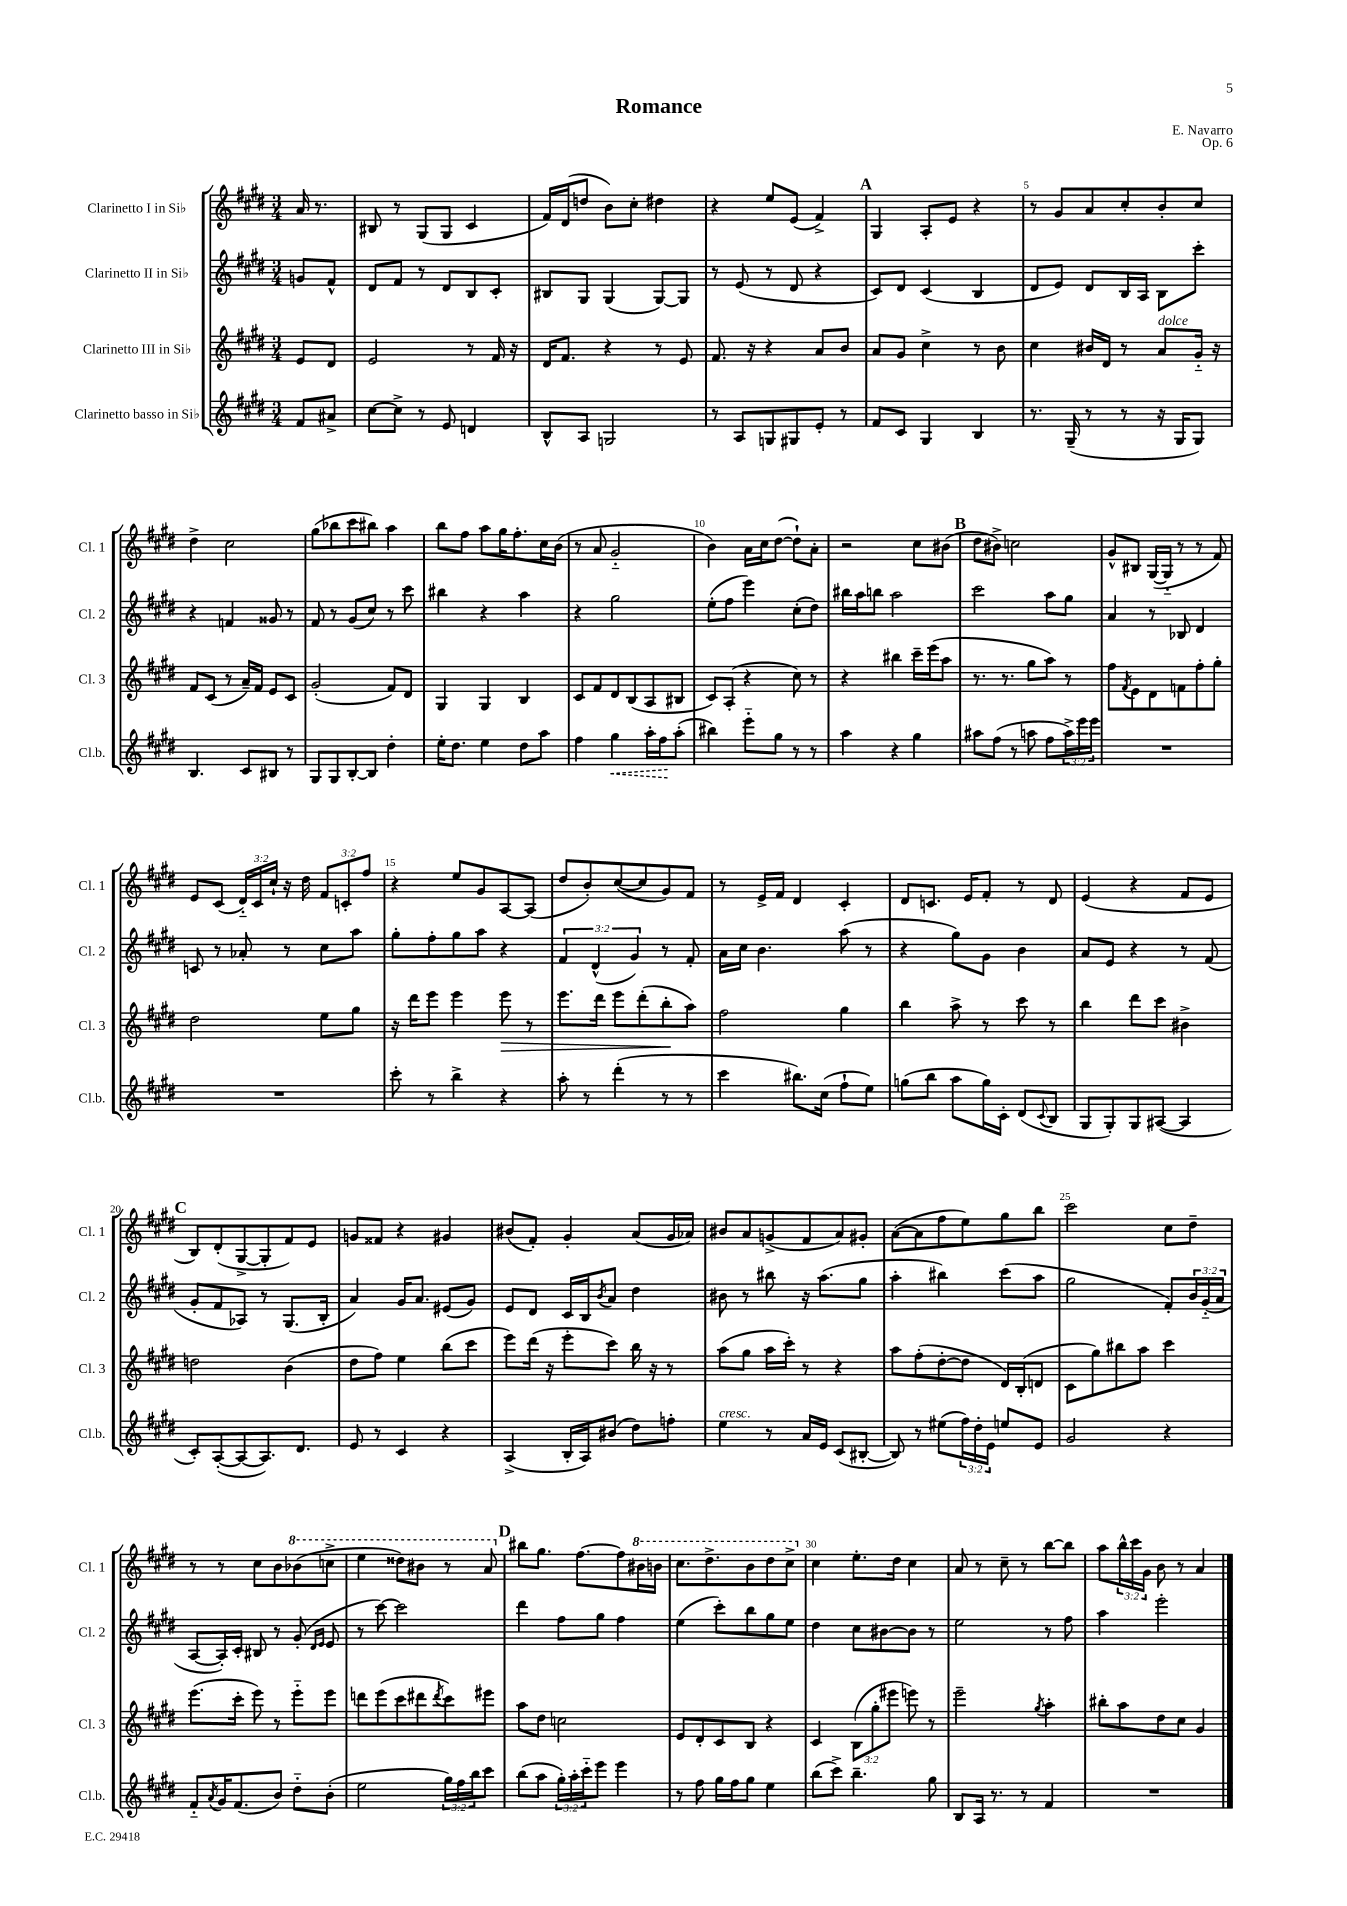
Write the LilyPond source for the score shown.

\header { title = "Romance" composer = "E. Navarro" opus = "Op. 6" }
<<
\new StaffGroup <<
\new Staff = "s0" \with { instrumentName = "Clarinetto I in Sib" shortInstrumentName = "Cl. 1" } {
    \clef treble \key e \major \numericTimeSignature \time 3/4 \override Staff.TupletNumber.text = #tuplet-number::calc-fraction-text \partial 4
    a'16 r8. |
    bis8 r8 gis8( gis8 cis'4 |
    fis'16) dis'16( d''8 b'8) cis''8-. dis''4 |
    r4 e''8 e'8( fis'4->) |
    \mark \markup { \bold "A" } gis4 a8-. e'8 r4 |
    r8 gis'8 a'8 cis''8-. b'8-. cis''8 |
    dis''4-> cis''2 |
    gis''8( bes''8 cis'''8 bis''8) a''4 |
    b''8 fis''8 a''8 gis''16 fis''8.-. cis''16 b'16( |
    r8 a'8 gis'2-_ |
    b'4) a'16 cis''16 dis''8~( dis''8-!) a'8-. |
    r2 cis''8 bis'8( |
    \mark \markup { \bold "B" } dis''8 bis'8->) c''2 |
    gis'8-^ bis8 gis16~( gis16-_ r8 r8 fis'8) |
    e'8 cis'8( \tuplet 3/2 { dis'16-_) cis'16 cis''16-! } r16 dis''16 \tuplet 3/2 { fis'8 c'8-. fis''8 } |
    r4 e''8 gis'8 a8~ a8( |
    dis''8 b'8-.) cis''8~( cis''8 gis'8) fis'8 |
    r8 e'16-> fis'16 dis'4 cis'4-. |
    dis'8 c'8. e'16 fis'8-. r8 dis'8 |
    e'4( r4 fis'8 e'8 |
    \mark \markup { \bold "C" } b8) dis'8-.( gis8~-> gis8-. fis'8) e'8 |
    g'8 fisis'8 r4 gis'4 |
    bis'8( fis'8-.) gis'4-. a'8( gis'16 aes'16) |
    bis'8 a'8 g'8->( fis'8 a'8) gis'8-. |
    a'8~( a'8 fis''8 e''8) gis''8 b''8 |
    cis'''2 cis''8 dis''8-- |
    r8 r8 cis''8 b'8 \ottava #1 bes''8( c'''8-> |
    e'''4 disis'''8) bis''8 r8 a''8 \ottava #0 |
    \mark \markup { \bold "D" } bis''8 gis''8. fis''8.~ fis''8 \ottava #1 bis''!16 b''16 |
    cis'''8. dis'''8.-> b''8 dis'''8 cis'''8-> \ottava #0 |
    cis''4 e''8.-. dis''16 cis''4 |
    a'8 r8 cis''8-- r8 b''8~ b''8 |
    a''8 \tuplet 3/2 { b''16-^ cis'''16 gis'16 } b'8 r8 a'4 \bar "|." |
}
\new Staff = "s1" \with { instrumentName = "Clarinetto II in Sib" shortInstrumentName = "Cl. 2" } {
    \clef treble \key e \major \numericTimeSignature \time 3/4 \override Staff.TupletNumber.text = #tuplet-number::calc-fraction-text \partial 4
    g'8 fis'8-^ |
    dis'8 fis'8 r8 dis'8 b8 cis'8-. |
    bis8 gis8 gis4( gis8~) gis8 |
    r8 e'8( r8 dis'8 r4 |
    \mark \markup { \bold "A" } cis'8) dis'8 cis'4( b4 |
    dis'8 e'8) dis'8 b16 a16 b8 cis'''8-. |
    r4 f'4 gisis'8 r8 |
    fis'8 r8 gis'8( cis''8) r8 cis'''8 |
    bis''4 r4 a''4 |
    r4 gis''2 |
    e''8-.( fis''8 e'''4) cis''8-.( dis''8) |
    bis''16 a''16 b''8 a''2 |
    \mark \markup { \bold "B" } cis'''2 a''8 gis''8 |
    a'4 r8 bes8 dis'4 |
    c'8 r8 aes'8-. r8 cis''8 a''8 |
    gis''8-. fis''8-. gis''8 a''8 r4 |
    \tuplet 3/2 { fis'4 dis'4-^( gis'4) } r8 fis'8-. |
    a'16 cis''16 b'4. a''8( r8 |
    r4 gis''8) gis'8 b'4 |
    a'8 e'8 r4 r8 fis'8( |
    \mark \markup { \bold "C" } gis'8-. fis'8 aes8) r8 gis8.( b16-. |
    a'4) gis'16 a'8. eis'8( gis'8) |
    e'8 dis'8 cis'16 b16 \acciaccatura { b'8 } a'8 dis''4 |
    bis'8 r8 bis''8 r16 a''8.( gis''8 |
    a''4-. bis''4) cis'''8( a''8 |
    gis''2 fis'8-.) \tuplet 3/2 { b'16 gis'16-_( a'16 } |
    a8~ a16-.) cis'16-. bis8 r8 gis'8-.( \grace { dis'16 e'16 } e'8 |
    r8 cis'''8~) cis'''2 |
    \mark \markup { \bold "D" } dis'''4 fis''8 gis''8 fis''4 |
    e''4( cis'''8-.) b''8 gis''8 e''8 |
    dis''4 cis''8 bis'8~ bis'8 r8 |
    e''2 r8 fis''8 |
    a''4 e'''2-. \bar "|." |
}
\new Staff = "s2" \with { instrumentName = "Clarinetto III in Sib" shortInstrumentName = "Cl. 3" } {
    \clef treble \key e \major \numericTimeSignature \time 3/4 \override Staff.TupletNumber.text = #tuplet-number::calc-fraction-text \partial 4
    e'8 dis'8 |
    e'2 r8 fis'16 r16 |
    dis'16 fis'8. r4 r8 e'8 |
    fis'8. r16 r4 a'8 b'8 |
    \mark \markup { \bold "A" } a'8 gis'8 cis''4-> r8 b'8 |
    cis''4 bis'16 dis'16 r8 a'8^\markup { \italic "dolce" } gis'16-_ r16 |
    fis'8 cis'8( r8 a'16--) fis'16 e'8 cis'8 |
    gis'2-.( fis'8) dis'8 |
    gis4 gis4 b4 |
    cis'8 fis'8 dis'8 b8( a8 bis8 |
    cis'8) a8-.( r4 cis''8) r8 |
    r4 bis''4 cis'''16-- e'''16( a''8 |
    \mark \markup { \bold "B" } r8. r8. gis''8 a''8) r8 |
    fis''8 \acciaccatura { fis'8 } e'8 dis'8 f'8 fis''8-. gis''8-. |
    dis''2 e''8 gis''8 |
    r16 dis'''16 e'''8 e'''4 e'''8\> r8 |
    e'''8. dis'''16 e'''8 dis'''8-.( b''8-.\! a''8) |
    fis''2 gis''4 |
    b''4 a''8-> r8 cis'''8 r8 |
    b''4 dis'''8 cis'''8 bis'4-> |
    \mark \markup { \bold "C" } d''2 b'4( |
    dis''8 fis''8) e''4 b''8( cis'''8 |
    e'''8) dis'''16( r16 e'''8-. cis'''8) b''16 r16 r8 |
    a''8( gis''8 a''16 cis'''16-.) r8 r4 |
    a''8 fis''8-.( dis''8~-. dis''8 dis'16) b16-.( d'8 |
    cis'8 gis''8) bis''8 a''8 cis'''4 |
    e'''8.( cis'''16-. e'''8) r8 e'''8-_ e'''8 |
    d'''8 e'''8( cis'''8 dis'''8 \acciaccatura { dis'''8 } cis'''8) eis'''8 |
    \mark \markup { \bold "D" } a''8 dis''8 c''2 |
    e'8 dis'8-. cis'8 b8 r4 |
    cis'4 \tuplet 3/2 { b8( gis''8-. eis'''8 } e'''8) r8 |
    e'''2-- \acciaccatura { gis''8 } a''4-. |
    bis''8-. a''8 dis''8 cis''8 gis'4 \bar "|." |
}
\new Staff = "s3" \with { instrumentName = "Clarinetto basso in Sib" shortInstrumentName = "Cl.b." } {
    \clef treble \key e \major \numericTimeSignature \time 3/4 \override Staff.TupletNumber.text = #tuplet-number::calc-fraction-text \partial 4
    fis'8 ais'8-> |
    cis''8~ cis''8-> r8 e'8 d'4 |
    b8-^ a8 g2 |
    r8 a8 g8 gis8 e'8-. r8 |
    \mark \markup { \bold "A" } fis'8 cis'8 gis4 b4 |
    r8. gis16--( r8 r8 r16 gis16 gis8) |
    b4. cis'8 bis8 r8 |
    gis8 gis8 b8~-. b8 dis''4-. |
    e''16-. dis''8. e''4 dis''8 a''8 |
    fis''4 \once \override Hairpin.style = #'dashed-line gis''4\< a''16-. fis''16\! a''8-.( |
    bis''4) e'''8-_ gis''8 r8 r8 |
    a''4 r4 gis''4 |
    \mark \markup { \bold "B" } ais''8 fis''8( r8 a''8 fis''8 \tuplet 3/2 { a''16->) e'''16 e'''16 } |
    R2. |
    R2. |
    cis'''8-. r8 b''4-> r4 |
    a''8-. r8 dis'''4-.( r8 r8 |
    cis'''4 bis''8.) cis''16( fis''8-! e''8) |
    g''8( b''8 a''8 g''16) cis'16-. dis'8( \appoggiatura { cis'8 } b8 |
    gis8 gis8-.) gis8 ais8~( ais4 |
    \mark \markup { \bold "C" } cis'8-.) a8~-.( a8~ a8.) dis'8. |
    e'8 r8 cis'4 r4 |
    a4->( b16-. a16) bis'8( dis''8) f''8-. |
    e''4^\markup { \italic "cresc." } r8 a'16 e'16 cis'8( bis8~-. |
    bis8) r8 eis''8( \tuplet 3/2 { fis''16) dis''16-. e'16 } e''8 e'8 |
    gis'2 r4 |
    fis'8-_ \acciaccatura { a'8 } gis'16 fis'8.( b'8) dis''8-_ b'8-.( |
    e''2 \tuplet 3/2 { gis''16) fis''16 b''16 } cis'''8 |
    \mark \markup { \bold "D" } b''8( a''8 \tuplet 3/2 { gis''16-.) a''16-. cis'''16-_ } e'''8 e'''4 |
    r8 fis''8 gis''16 fis''16 gis''8 e''4 |
    b''8( cis'''8->) b''4.-- gis''8 |
    b8 a16 r8. r8 fis'4 |
    R2. \bar "|." |
}
>>
>>
\layout { \context { \Score \override BarNumber.break-visibility = ##(#f #t #t) barNumberVisibility = #(every-nth-bar-number-visible 5) } }
